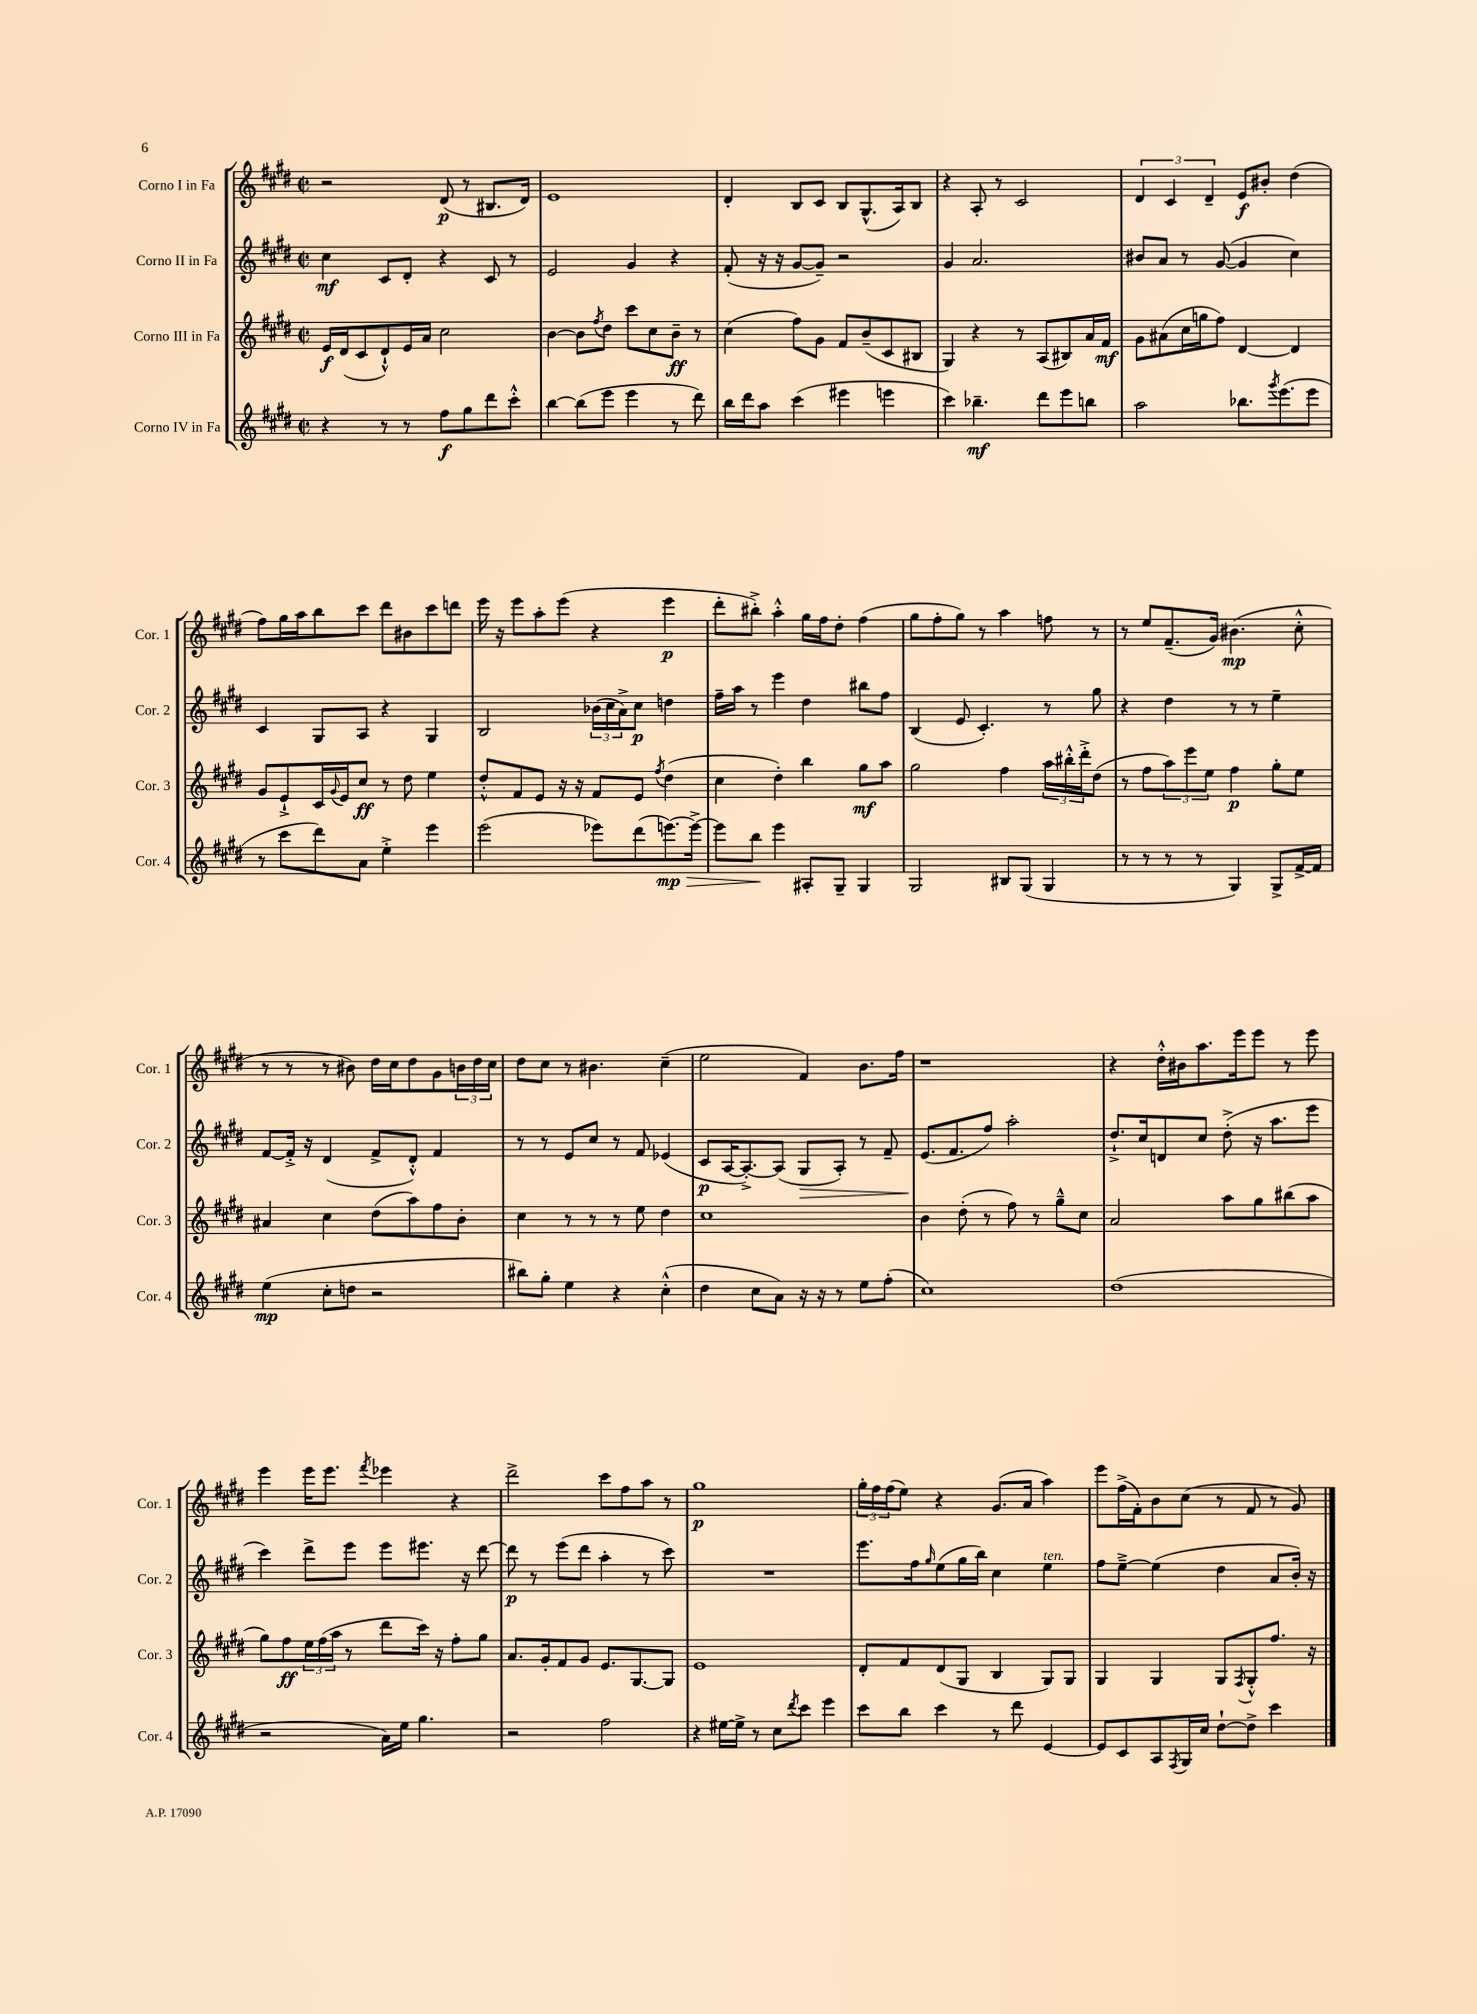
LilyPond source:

<<
\new StaffGroup <<
\new Staff = "s0" \with { instrumentName = "Corno I in Fa" shortInstrumentName = "Cor. 1" } {
    \clef treble \key e \major \defaultTimeSignature \time 2/2
    r2 dis'8\p( r8 bis8. dis'16) |
    e'1 |
    dis'4-. b8 cis'8 b8 gis8.-^( a16) b8 |
    r4 a8-. r8 cis'2 |
    \tuplet 3/2 { dis'4 cis'4 dis'4-- } e'8\f bis'8-. dis''4( |
    fis''8) gis''16 a''16 b''8 cis'''8 dis'''8 bis'8 cis'''8 d'''8 |
    e'''16 r16 e'''8 a''8-. e'''8( r4 e'''4\p |
    dis'''8-. bis''8-.->) a''4-.-^ gis''16 fis''16 dis''8-. fis''4( |
    gis''8 fis''8-. gis''8) r8 a''4 f''8 r8 |
    r8 e''8 fis'8.--( gis'16) bis'4.\mp( cis''8-.-^ |
    r8 r8 r8 bis'8) dis''16 cis''16 dis''8 gis'8 \tuplet 3/2 { b'16 dis''16 cis''16 } |
    dis''8 cis''8 r8 bis'4. cis''4--( |
    e''2 fis'4) b'8. fis''16 |
    r1 |
    r4 dis''16-.-^ bis'16 a''8. e'''16 e'''8 r8 e'''8 |
    e'''4 e'''16 e'''8. \acciaccatura { fis'''8 } ees'''4 r4 |
    dis'''2-> cis'''8 fis''8 a''8 r8 |
    gis''1\p |
    \tuplet 3/2 { gis''16-. fis''16 fis''16( } e''8) r4 gis'8.( a'16 a''4) |
    e'''8 fis''16->( fis'16-.) b'8 cis''8( r8 fis'8 r8 gis'8) \bar "|." |
}
\new Staff = "s1" \with { instrumentName = "Corno II in Fa" shortInstrumentName = "Cor. 2" } {
    \clef treble \key e \major \defaultTimeSignature \time 2/2
    cis''4\mf cis'8 dis'8-. r4 cis'8 r8 |
    e'2 gis'4 r4 |
    fis'8-.( r16 r16 gis'8~ gis'8--) r2 |
    gis'4 a'2. |
    bis'8 a'8 r8 gis'8~( gis'4 cis''4) |
    cis'4 gis8 a8 r4 gis4 |
    b2 \tuplet 3/2 { bes'16( cis''16 a'16->) } cis''8\p d''4 |
    fis''16-- a''16 r8 e'''4 dis''4 bis''8 fis''8 |
    b4( e'8 cis'4.-.) r8 gis''8 |
    r4 dis''4 r8 r8 e''4-- |
    fis'8~ fis'16-.-> r16 dis'4( fis'8-> dis'8-.-^) fis'4 |
    r8 r8 e'8 cis''8 r8 fis'8 ees'4( |
    cis'8\p a16~ a8.~-.->) a8( gis8\> a8-.) r8 fis'8-- |
    e'8.\!( fis'8. fis''8) a''2-. |
    dis''8.-!-> cis''16 d'8 cis''8 dis''8-.->( r16 a''8. e'''8 |
    cis'''4) dis'''8-> e'''8 e'''8 eis'''8. r16 dis'''8~ |
    dis'''8\p r8 e'''8( dis'''8 a''4-. r8 cis'''8) |
    R1 |
    e'''8. fis''16 \grace { gis''16 } e''8( gis''16 b''16) cis''4 e''4^\markup { \italic "ten." } |
    fis''8 e''8~---> e''4( dis''4 a'8 b'16-.) r16 \bar "|." |
}
\new Staff = "s2" \with { instrumentName = "Corno III in Fa" shortInstrumentName = "Cor. 3" } {
    \clef treble \key e \major \defaultTimeSignature \time 2/2
    e'16\f dis'16( cis'8 dis'8-!-^) e'16 a'16 cis''2 |
    b'4~ b'8 \acciaccatura { fis''8 } dis''8 cis'''8 cis''8 b'8--\ff r8 |
    cis''4( fis''8) gis'8 fis'8 b'8--( cis'8 bis8 |
    gis4) r4 r8 a8( bis8) a'16 fis'16\mf |
    gis'8 ais'8( cis''16 g''16 fis''8) dis'4~ dis'4 |
    gis'8 e'8-!-> cis'16 \appoggiatura { gis'8 } e'16 cis''8\ff r8 dis''8 e''4 |
    dis''8-.-^ fis'8 e'8 r16 r16 fis'8 e'8 \acciaccatura { fis''8 } dis''4( |
    cis''4 dis''4-.) b''4 gis''8\mf a''8 |
    gis''2 fis''4 \tuplet 3/2 { a''16 bis''16-.-^ dis'''16-.-> } dis''8( |
    r8 fis''8 \tuplet 3/2 { a''8) e'''8 e''8 } fis''4\p gis''8-. e''8 |
    ais'4 cis''4 dis''8( a''8) fis''8 b'8-. |
    cis''4 r8 r8 r8 e''8 dis''4 |
    cis''1 |
    b'4 dis''8-.( r8 fis''8) r8 gis''8---^ cis''8 |
    a'2 a''8 gis''8 bis''8( a''8 |
    gis''8) fis''8\ff \tuplet 3/2 { e''16 fis''16( a''16 } r8 dis'''8 cis'''16) r16 fis''8-. gis''8 |
    a'8. gis'16-. fis'8 gis'8 e'8. gis8.~ gis8 |
    e'1 |
    dis'8-. fis'8 dis'8( gis8 b4 gis8) gis8 |
    gis4 gis4 gis8 \acciaccatura { fis8 } gis8-.-^ fis''8. r16 \bar "|." |
}
\new Staff = "s3" \with { instrumentName = "Corno IV in Fa" shortInstrumentName = "Cor. 4" } {
    \clef treble \key e \major \defaultTimeSignature \time 2/2
    r4 r8 r8 fis''8\f gis''8 dis'''8 cis'''8-.-^ |
    b''4~ b''8( e'''8 e'''4 r8 dis'''8) |
    b''16 dis'''16 a''8 cis'''4( eis'''4 e'''4 |
    cis'''4) bes''4.--\mf dis'''8 e'''8 b''8 |
    a''2 bes''8. \acciaccatura { gis'''8 } e'''8.( e'''8 |
    r8 cis'''8 dis'''8) a'8 e''4-.-> e'''4 |
    e'''2( ees'''8) dis'''8( e'''8.~\mp\>) e'''16~-> |
    e'''8 b''8\! e'''4 ais8-. gis8-- gis4 |
    gis2 bis8 gis8( gis4 |
    r8 r8 r8 r8 gis4) gis8-> fis'16~-> fis'16 |
    e''4\mp( cis''8-. d''8 r2 |
    bis''8) gis''8-. e''4 r4 cis''4-.-^( |
    dis''4 cis''8 a'8) r16 r16 r8 e''8 fis''8-.( |
    cis''1) |
    dis''1( |
    r2 a'16) e''16 gis''4. |
    r2 fis''2 |
    r4 eis''16~ eis''16-> r8 cis''8 \acciaccatura { dis'''8 } cis'''8 e'''4 |
    cis'''8 b''8 cis'''4 r8 dis'''8 e'4~ |
    e'8 cis'8 a8 \acciaccatura { fis8 } gis16 cis''16 dis''8~-! dis''8-> cis'''4 \bar "|." |
}
>>
>>
\layout { \context { \Score \remove "Bar_number_engraver" } }
